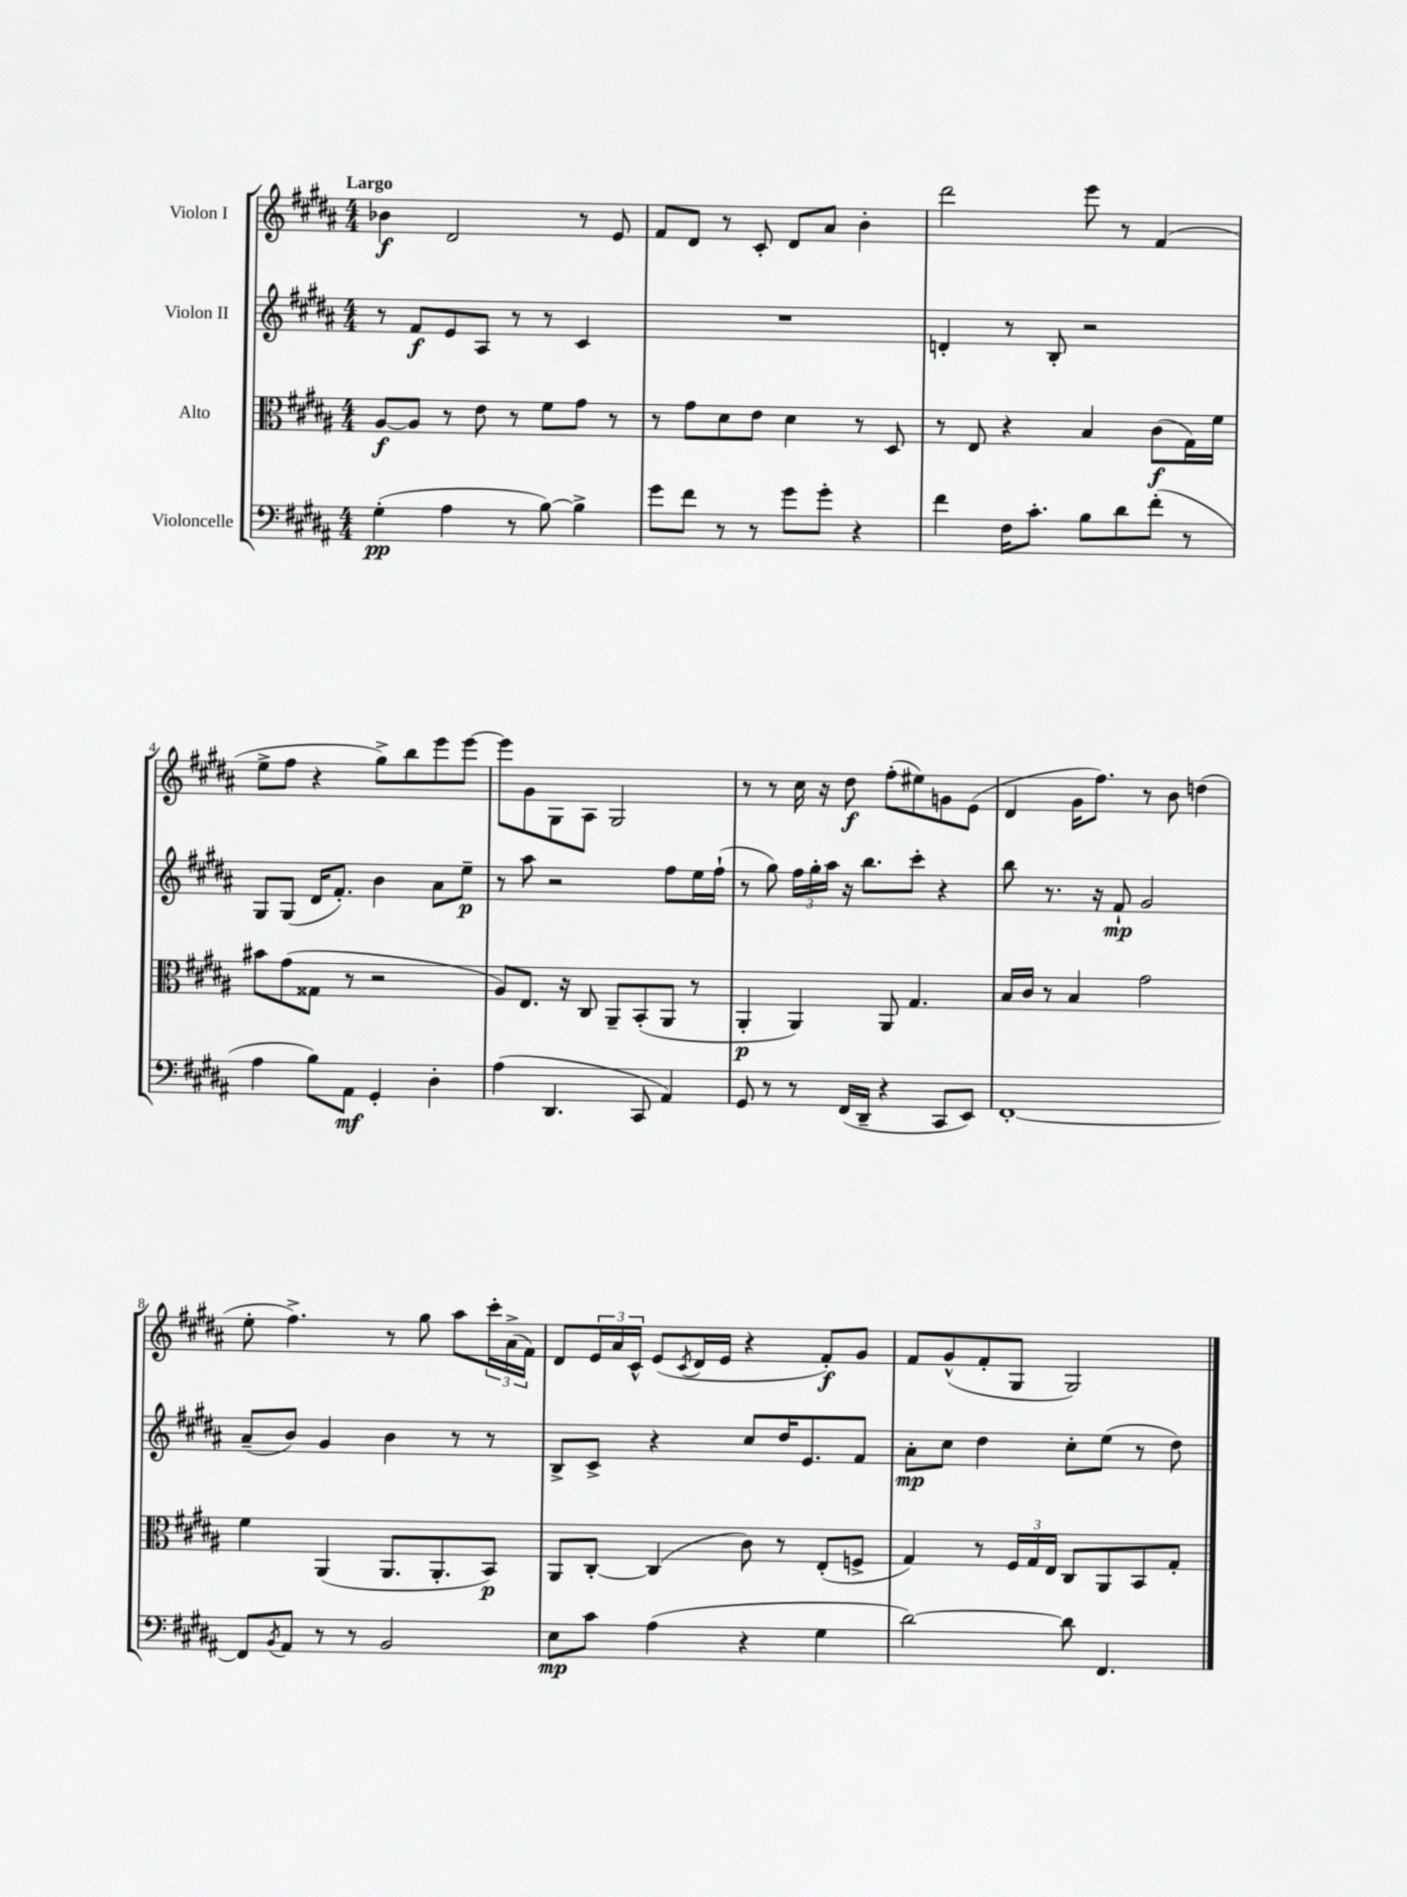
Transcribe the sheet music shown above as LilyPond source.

<<
\new StaffGroup <<
\new Staff = "s0" \with { instrumentName = "Violon I" } {
    \clef treble \key b \major \numericTimeSignature \time 4/4 \tempo "Largo"
    bes'4\f dis'2 r8 e'8 |
    fis'8 dis'8 r8 cis'8-. dis'8 ais'8 b'4-. |
    dis'''2 e'''8 r8 fis'4( |
    e''8-> fis''8 r4 gis''8->) b''8 e'''8 e'''8~ |
    e'''8 gis'8 gis8 ais8 gis2 |
    r8 r8 cis''16 r16 dis''8\f fis''8-.( eis''8) g'8 e'8( |
    dis'4 gis'16 fis''8.) r8 b'8 d''4( |
    e''8-. fis''4.->) r8 gis''8 ais''8 \tuplet 3/2 { cis'''16-. ais'16->( fis'16) } |
    dis'8 \tuplet 3/2 { e'16 ais'16 cis'16-^ } e'8( \acciaccatura { cis'8 } dis'16 e'16 r4 fis'8-.\f) gis'8 |
    fis'8 gis'8-^( fis'8-. gis8 gis2) \bar "|." |
}
\new Staff = "s1" \with { instrumentName = "Violon II" } {
    \clef treble \key b \major \numericTimeSignature \time 4/4
    r8 fis'8\f e'8 ais8 r8 r8 cis'4 |
    R1 |
    d'4-. r8 b8-. r2 |
    gis8 gis8( dis'16 fis'8.-.) b'4 ais'8 e''8--\p |
    r8 ais''8 r2 fis''8 e''16 fis''16-!( |
    r8 gis''8) \tuplet 3/2 { fis''16 gis''16-. ais''16 } r16 b''8. cis'''8-. r4 |
    b''8 r8. r16 fis'8-!\mp gis'2 |
    ais'8--( b'8) gis'4 b'4 r8 r8 |
    b8-> cis'8-> r4 cis''8 dis''16 e'8. fis'8 |
    ais'8-.\mp cis''8 dis''4 cis''8-. e''8( r8 dis''8) \bar "|." |
}
\new Staff = "s2" \with { instrumentName = "Alto" } {
    \clef alto \key b \major \numericTimeSignature \time 4/4
    ais8~\f ais8 r8 e'8 r8 fis'8 gis'8 r8 |
    r8 gis'8 dis'8 e'8 dis'4 r8 dis8 |
    r8 e8 r4 b4 cis'8\f( gis16) fis'16 |
    bis'8 gis'8( gisis8 r8 r2 |
    ais8) e8. r16 cis8 ais,8-- b,8-.( ais,8 r8 |
    ais,4-.\p ais,4) ais,8 gis4. |
    b16 cis'16 r8 b4 gis'2 |
    fis'4 ais,4( ais,8. ais,8.-. b,8\p) |
    ais,8 cis8~-. cis4( cis'8) r8 e8-.( f8-> |
    gis4) r8 \tuplet 3/2 { fis16 gis16 e16 } cis8 ais,8 b,8 gis8-. \bar "|." |
}
\new Staff = "s3" \with { instrumentName = "Violoncelle" } {
    \clef bass \key b \major \numericTimeSignature \time 4/4
    gis4-.\pp( ais4 r8 b8~) b4-> |
    gis'8 fis'8 r8 r8 gis'8 gis'8-. r4 |
    fis'4 fis16 cis'8.-. b8 dis'8 fis'8-.( r8 |
    ais4 b8) ais,8\mf gis,4-. dis4-. |
    ais4( dis,4. cis,8 ais,4) |
    gis,8 r8 r8 fis,16( dis,16-- r4 cis,8 e,8) |
    fis,1~-. |
    fis,8 \acciaccatura { b,8 } ais,8 r8 r8 b,2 |
    e8\mp cis'8 ais4( r4 gis4 |
    dis'2~) dis'8 fis,4. \bar "|." |
}
>>
>>
